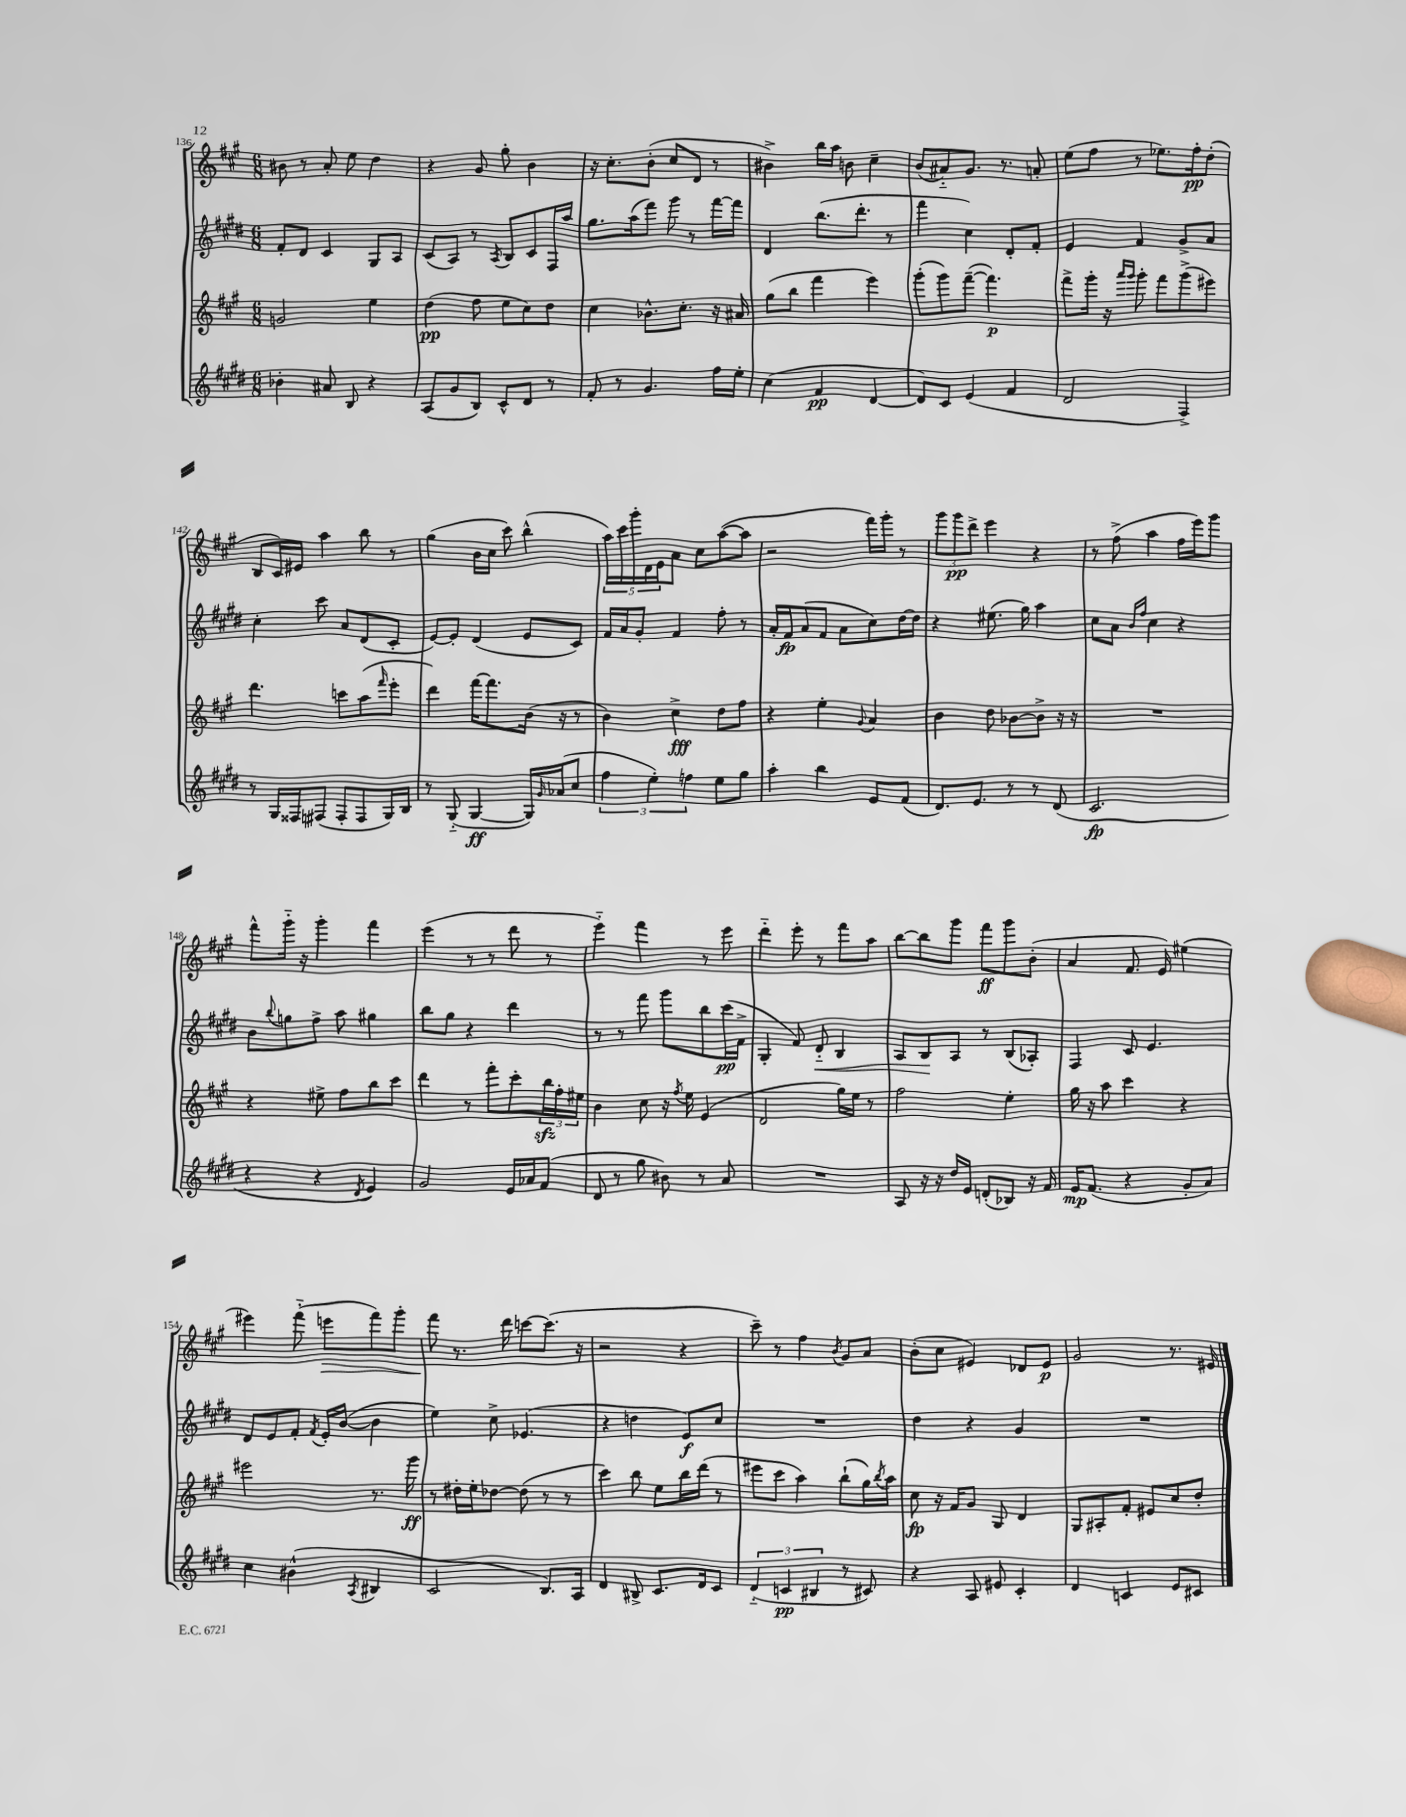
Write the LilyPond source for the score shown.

<<
\new StaffGroup <<
\new Staff = "s0" {
    \clef treble \key a \major \numericTimeSignature \time 6/8
    bis'8 r8 a'8-. e''8 d''4 |
    r4 gis'8 gis''8-. b'4 |
    r16 cis''8.-. b'8-.( cis''8 d'8 r8 |
    bis'4->) b''16 a''16 b'8 cis''4-- |
    b'8( ais'8-_) gis'8. r8. a'8-. |
    e''8( fis''8 r8 ees''8.) fis''16-.\pp d''8-.( |
    b8 cis'16) eis'16 a''4 b''8 r8 |
    gis''4( b'16 cis''16 cis'''8) b''4-^( |
    \tuplet 5/4 { a''16) cis'''16 gis'''16-. d'16 e'16 } a'8 cis''8 a''8~( a''8 |
    r2 fis'''16) gis'''16-. r8 |
    \tuplet 3/2 { gis'''8 gis'''8\pp d'''8-> } e'''4 r4 |
    r8 fis''8->( a''4 fis''16 e'''16) gis'''8 |
    fis'''8-^ gis'''16-_ r16 gis'''4-. fis'''4 |
    e'''4( r8 r8 d'''8 r8 |
    e'''4-_) fis'''4 r8 e'''8 |
    d'''4-_ e'''8-. r8 fis'''8 a''8 |
    b''8~ b''8 gis'''8 fis'''8\ff gis'''8 b'8-.( |
    a'4 fis'8. e'16) eis''4( |
    eis'''4) fis'''8-_( e'''8\> fis'''8) gis'''8-. |
    fis'''8\! r8. d'''16 c'''8~ c'''8.( r16 |
    r2 r4 |
    cis'''8--) r8 fis''4 \acciaccatura { b'8 } gis'8 a'8 |
    b'8-.( cis''8 eis'4) des'8 eis'8\p |
    gis'2 r8. eis'16 \bar "|." |
}
\new Staff = "s1" {
    \clef treble \key e \major \numericTimeSignature \time 6/8
    fis'8-. dis'8 cis'4 gis8 a8 |
    cis'8( a8) r8 \acciaccatura { a8 } b8 cis'8 fis16 a''16 |
    gis''8. a''16( fis'''8) gis'''8 r8 fis'''16~ fis'''16 |
    dis'4 b''8.( dis'''8.-. r8 |
    fis'''4 cis''4) dis'8-. fis'8-. |
    e'4 fis'4 gis'8-> a'8 |
    cis''4-. cis'''8 a'8 dis'8( cis'8-. |
    e'8~) e'8-. dis'4( e'8 cis'8) |
    fis'16 a'16 gis'8-. fis'4 fis''8-. r8 |
    a'16-. fis'16\fp a'8( fis'8 a'8 cis''8) dis''16~ dis''16 |
    r4 eis''8.( gis''16) a''4 |
    cis''8 a'8 \grace { b'16 fis''16 } cis''4 r4 |
    b'8 \appoggiatura { b''8 } g''8 fis''8-> a''8 gis''4 |
    b''8 gis''8 r4 dis'''4 |
    r8 r8 fis'''8 gis'''8 b''8 cis'''16\pp( fis'16-> |
    gis4-. fis'8) dis'8-_\< b4 |
    a8 b8\! a8 r8 b8( aes8-.) |
    fis4 cis'8 e'4. |
    dis'8 e'8 fis'8-. \acciaccatura { fis'8 } e'16-. b'16~( b'4 |
    e''4) cis''8-> ees'4.( |
    r4 d''4 e'8\f) cis''8 |
    R2. |
    dis''4 r4 gis'4 |
    R2. \bar "|." |
}
\new Staff = "s2" {
    \clef treble \key a \major \numericTimeSignature \time 6/8
    g'2 e''4 |
    d''4\pp( fis''8 e''8 cis''8) d''8 |
    cis''4 bes'8.-^ cis''8.-. r16 ais'16 |
    gis''8( b''8 fis'''4 e'''4) |
    gis'''8-.( gis'''8) fis'''8~--( fis'''4.\p) |
    fis'''8-> gis'''16-. r16 \grace { a'''16 gis'''16 } gis'''8-. fis'''8 gis'''8->( eis'''8) |
    d'''4. c'''8 a''8( \grace { fis'''16 } e'''8-. |
    d'''4) fis'''16~ fis'''8. b'16( r16 r8 |
    b'4) cis''4->\fff d''8 fis''8 |
    r4 e''4-. \appoggiatura { gis'8 } a'4 |
    b'4 d''8 bes'8~ bes'8-> r16 r16 |
    R2. |
    r4 eis''8-> fis''8 b''8 cis'''8 |
    d'''4 r8 fis'''8-. cis'''8-. \tuplet 3/2 { b''16\sfz fis''16-. eis''16 } |
    b'4 cis''8 r16 \acciaccatura { fis''8 } e''16 e'4( |
    d'2 gis''16) e''16 r8 |
    fis''2 e''4-. |
    gis''16 r16 a''8 cis'''4 r4 |
    eis'''2 r8. gis'''16\ff |
    r8 dis''16-. e''16-. des''8~ des''8( r8 r8 |
    cis'''4) b''8 e''8 b''16 d'''16( r8 |
    eis'''8 cis'''8 a''4) b''8-!( gis''16) \acciaccatura { b''8 } a''16 |
    cis''8\fp r16 fis'16 gis'8 gis8 d'4 |
    gis8 ais8-. fis'8-. eis'8 cis''8 d''8-. \bar "|." |
}
\new Staff = "s3" {
    \clef treble \key e \major \numericTimeSignature \time 6/8
    bes'4-. ais'8 b8 r4 |
    a8( gis'8 b8) cis'8-^ dis'8 r8 |
    fis'8-. r8 gis'4. fis''16 e''16-. |
    cis''4( fis'4\pp dis'4~ |
    dis'8) cis'8 e'4( fis'4 |
    dis'2 fis4->) |
    r8 gis16 fisis16 fis8( fis8-. fis8 gis16) b16 |
    r8 gis8-_( gis4~\ff gis16) \grace { gis'16 } aes'16( cis''8 |
    \tuplet 3/2 { fis''4 e''4-.) f''4 } e''8 gis''8 |
    a''4-. b''4 e'8 fis'8( |
    dis'8.) e'8. r8 r8 dis'8( |
    cis'2.\fp |
    r4 r4 \acciaccatura { dis'8 } e'4) |
    gis'2 e'16 aes'16 fis'8( |
    dis'8 r8 gis''8 bis'8) r8 a'8 |
    R2. |
    a8 r16 r16 dis''16 e'16 d'8-.( bes8) r16 fis'16 |
    e'16\mp fis'8.( r4 gis'8-. a'8) |
    cis''4 bis'4-^( \acciaccatura { a8 } bis4 |
    cis'2 b8.) a16 |
    dis'4 bis8-> cis'8. dis'16 cis'8 |
    \tuplet 3/2 { dis'4-_( c'4\pp bis4 } r8 cis'8) |
    r4 a8 eis'8 cis'4-. |
    dis'4 c'4 e'8 cis'8 \bar "|." |
}
>>
>>
\layout { \context { \Score currentBarNumber = #136 } }
